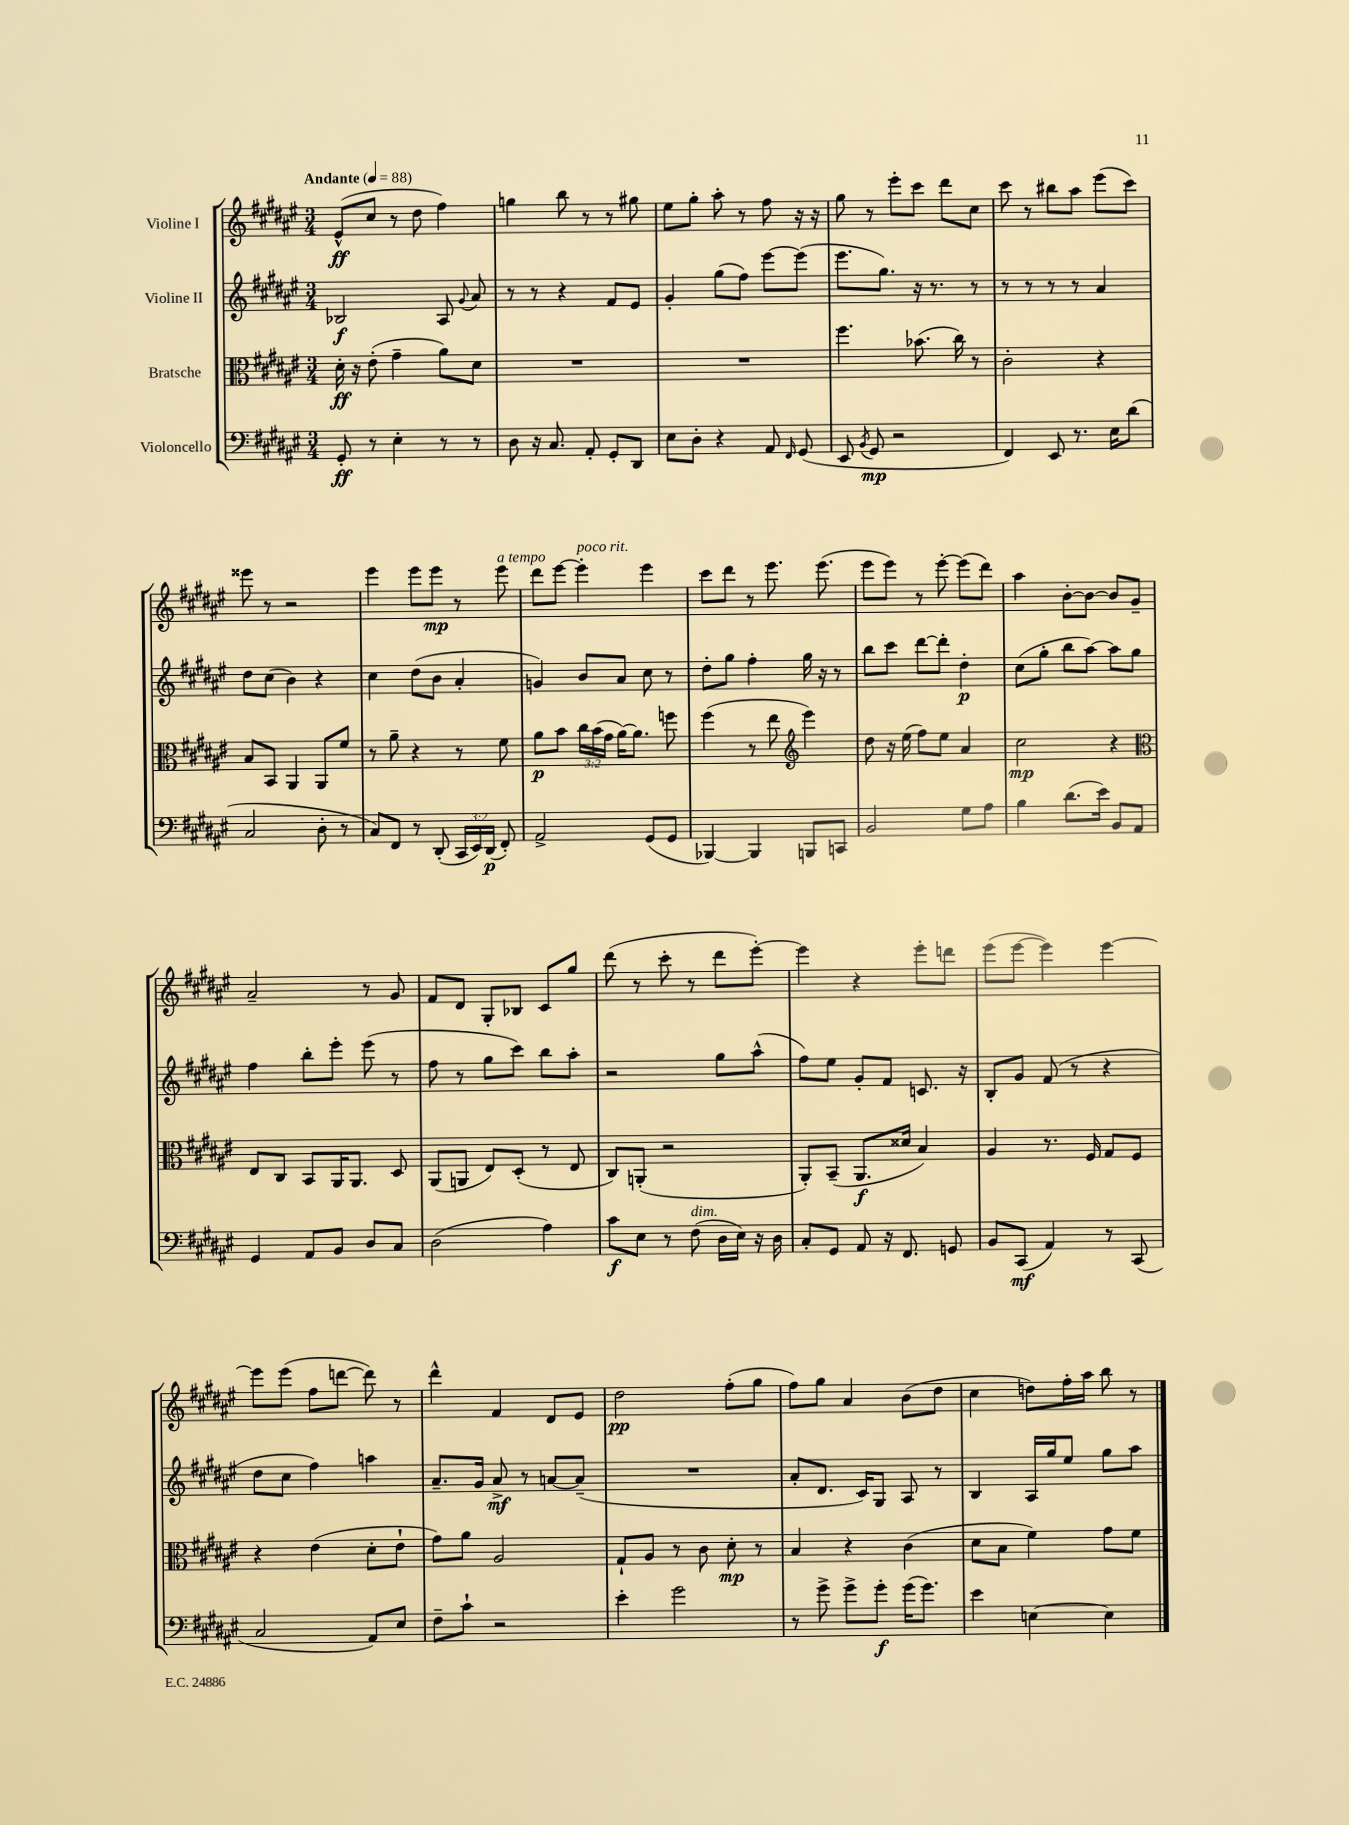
<<
\new StaffGroup <<
\new Staff = "s0" \with { instrumentName = "Violine I" } {
    \clef treble \key fis \major \numericTimeSignature \time 3/4 \tempo "Andante" 4 = 88
    \autoBeamOff eis'8[-^\ff( cis''8] r8 dis''8 fis''4) |
    g''4 b''8 r8 r8 gis''8 |
    eis''8[ gis''8]-. ais''8-. r8 fis''8 r16 r16 |
    gis''8 r8 eis'''8[-. cis'''8] dis'''8[ cis''8] |
    cis'''8 r8 bis''8[ ais''8] eis'''8[( cis'''8]) |
    eisis'''8 r8 r2 |
    eis'''4 eis'''8[ eis'''8]\mp r8 eis'''8^\markup { \italic "a tempo" } |
    dis'''8[ eis'''8]~ eis'''4-.^\markup { \italic "poco rit." } eis'''4 |
    cis'''8[ dis'''8] r8 eis'''8. eis'''8.( |
    eis'''8[ eis'''8]) r8 eis'''8~-. eis'''8[( dis'''8]) |
    ais''4 b'8[~-. b'8]~ b'8[ gis'8]-- |
    ais'2-- r8 gis'8 |
    fis'8[ dis'8] gis8[-. bes8] cis'8[ gis''8] |
    dis'''8( r8 cis'''8-. r8 dis'''8[ eis'''8]~-.) |
    eis'''4 r4 eis'''8[-. d'''8] |
    eis'''8[( eis'''8]~ eis'''4) eis'''4~ |
    eis'''8[ eis'''8]( fis''8[ d'''8]~ d'''8) r8 |
    dis'''4-^ fis'4 dis'8[ eis'8] |
    dis''2\pp fis''8[-.( gis''8] |
    fis''8[) gis''8] ais'4 b'8[( dis''8] |
    cis''4 d''8[) fis''16-. ais''16] b''8 r8 \bar "|." |
}
\new Staff = "s1" \with { instrumentName = "Violine II" } {
    \clef treble \key fis \major \numericTimeSignature \time 3/4
    \autoBeamOff bes2\f ais8 \appoggiatura { gis'8 } ais'8 |
    r8 r8 r4 fis'8[ eis'8] |
    gis'4-. gis''8[( fis''8]) eis'''8[~ eis'''8]( |
    eis'''8.[ gis''8.]) r16 r8. r8 |
    r8 r8 r8 r8 ais'4 |
    dis''8[ cis''8]( b'4) r4 |
    cis''4 dis''8[( b'8] ais'4-. |
    g'4) b'8[ ais'8] cis''8 r8 |
    dis''8[-. gis''8] fis''4-. gis''16 r16 r8 |
    b''8[ cis'''8] dis'''8[~ dis'''8]-. dis''4-.\p |
    cis''8[( gis''8]-. b''8[ ais''8]~) ais''8[ gis''8] |
    fis''4 b''8[-. eis'''8]-. eis'''8( r8 |
    fis''8 r8 gis''8[ cis'''8]) b''8[ ais''8]-. |
    r2 gis''8[ ais''8]-^( |
    fis''8[) eis''8] gis'8[-. fis'8] c'8. r16 |
    b8[-. gis'8] fis'8( r8 r4 |
    dis''8[ cis''8] fis''4) a''4 |
    ais'8.[-- gis'16] ais'8->\mf r8 a'8[~ a'8]--( |
    R2. |
    ais'8[-. dis'8.] cis'16[) gis8] ais8 r8 |
    b4 ais16[ gis''16 eis''8] gis''8[ ais''8] \bar "|." |
}
\new Staff = "s2" \with { instrumentName = "Bratsche" } {
    \clef alto \key fis \major \numericTimeSignature \time 3/4 \override Staff.TupletNumber.text = #tuplet-number::calc-fraction-text
    \autoBeamOff dis'16-.\ff r16 eis'8-.( gis'4-- ais'8[) dis'8] |
    R2. |
    R2. |
    fis''4. bes'8.( cis''16) r8 |
    cis'2-. r4 |
    b8[ b,8] ais,4 ais,8[ fis'8] |
    r8 ais'8-- r4 r8 fis'8 |
    ais'8[\p b'8] \tuplet 3/2 { cis''16[ b'16( gis'16] } ais'16[~) ais'8.] f''8 |
    fis''4( r8 eis''8 \clef treble eis'''4) |
    dis''8 r16 eis''16( fis''8[) eis''8] ais'4 |
    cis''2\mp r4 |
    \clef alto eis8[ cis8] b,8[ ais,16 ais,8.] dis8 |
    ais,8[( a,8] eis8[) dis8]-.( r8 eis8 |
    cis8[) a,8]-.( r2 |
    ais,8[-.) b,8]--( ais,8.[\f disis'16] b4) |
    ais4 r8. fis16 gis8[ fis8] |
    r4 eis'4( dis'8[-. eis'8]-! |
    gis'8[) ais'8] ais2 |
    gis8[-! ais8] r8 cis'8 dis'8-.\mp r8 |
    b4 r4 cis'4( |
    dis'8[ b8] fis'4) gis'8[ fis'8] \bar "|." |
}
\new Staff = "s3" \with { instrumentName = "Violoncello" } {
    \clef bass \key fis \major \numericTimeSignature \time 3/4 \override Staff.TupletNumber.text = #tuplet-number::calc-fraction-text
    \autoBeamOff gis,8-.\ff r8 eis4-. r8 r8 |
    dis8 r16 cis8. ais,8-. gis,8[-. dis,8] |
    eis8[ dis8]-. r4 ais,8 \grace { fis,16 } gis,8( |
    eis,8 \acciaccatura { b,8 } gis,8\mp r2 |
    fis,4) eis,8 r8. eis16[ dis'8]( |
    cis2 dis8-. r8 |
    cis8[) fis,8] r8 dis,8-.( \tuplet 3/2 { cis,16[ eis,16) dis,16]\p( } fis,8-.) |
    ais,2-> gis,8[( gis,8] |
    bes,,4~) bes,,4 b,,8[ c,8] |
    b,2 gis8[ ais8] |
    b4 dis'8.[( eis'16]) b,8[ ais,8] |
    gis,4 ais,8[ b,8] dis8[ cis8] |
    dis2( ais4) |
    cis'8[\f eis8] r8 fis8^\markup { \italic "dim." }( dis16[ eis16]) r16 dis16 |
    cis8[-. gis,8] ais,8 r16 fis,8. g,8 |
    b,8[ cis,8]\mf( ais,4) r8 cis,8( |
    cis2 ais,8[) eis8] |
    fis8[-- cis'8]-! r2 |
    eis'4-. gis'2 |
    r8 gis'8-> gis'8[-> gis'8]-.\f gis'16[( gis'8.]) |
    eis'4 e4~ e4 \bar "|." |
}
>>
>>
\layout { \context { \Score \remove "Bar_number_engraver" } }
